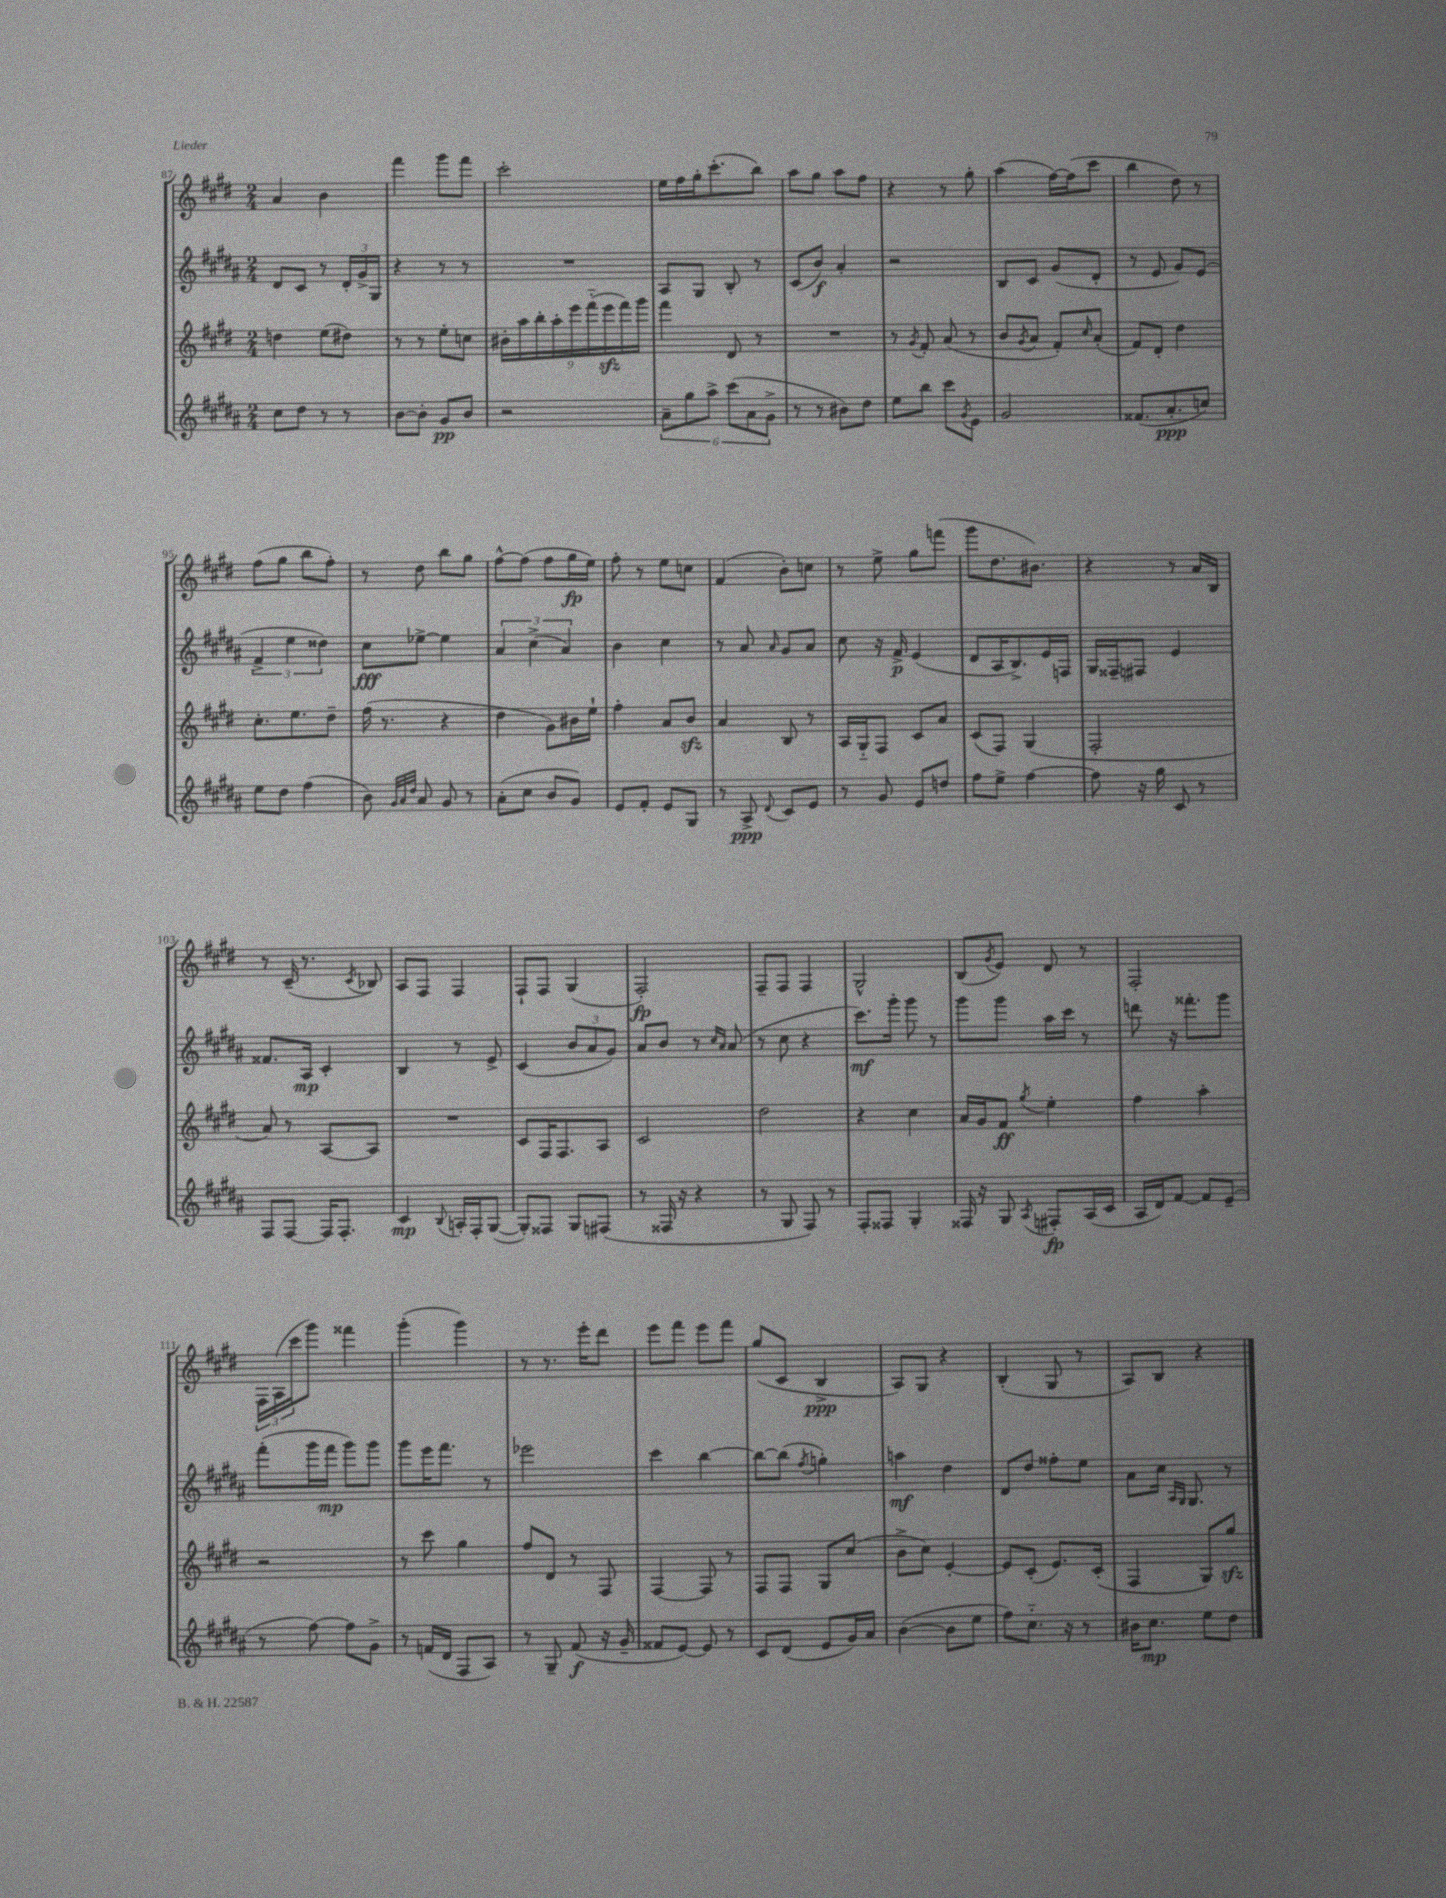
<<
\new StaffGroup <<
\new Staff = "s0" {
    \clef treble \key e \major \numericTimeSignature \time 2/4
    a'4 b'4 |
    fis'''4 gis'''8 fis'''8 |
    cis'''2-. |
    e''16 fis''16 gis''16-. cis'''8.-.( b''8) |
    a''8 gis''8 a''8 fis''8 |
    r4 r8 gis''8-. |
    a''4( fis''16~) fis''16( cis'''8 |
    b''4 dis''8) r8 |
    fis''8( gis''8 b''8 fis''8-.) |
    r8 dis''8 b''8 gis''8 |
    fis''8~-^ fis''8( fis''8 gis''16\fp e''16) |
    fis''8-. r8 e''8 c''8 |
    fis'4( b'8-.) c''8 |
    r8 e''8-> gis''8 f'''8( |
    gis'''8 dis''8. bis'8.) |
    r4 r8 a'16 b16 |
    r8 cis'16--( r8. \acciaccatura { cis'8 } bes8) |
    a8 fis8 fis4 |
    fis8-! fis8 gis4( |
    fis2-.\fp) |
    fis8-- fis8 fis4 |
    gis2-^ |
    b8( \acciaccatura { gis'8 } e'8) dis'8 r8 |
    fis2-. |
    \tuplet 3/2 { fis16 a16( cis'''16 } gis'''8) fisis'''4 |
    gis'''4-.( gis'''4) |
    r8 r8. e'''16-. dis'''8 |
    e'''8 fis'''8 e'''8 fis'''8 |
    gis''8( cis'8 b4->\ppp |
    a8) gis8 r4 |
    b4-.( gis8 r8 |
    a8) b8 r4 \bar "|." |
}
\new Staff = "s1" {
    \clef treble \key b \major \numericTimeSignature \time 2/4
    dis'8 cis'8 r8 \tuplet 3/2 { dis'16-. gis'16-> gis16 } |
    r4 r8 r8 |
    R2 |
    ais8 gis8 b8-. r8 |
    cis'8( b'8\f) ais'4-. |
    r2 |
    b8 cis'8 gis'8( dis'8-. |
    r8 e'8 gis'8) e'8( |
    \tuplet 3/2 { fis'4-> e''4 disis''4) } |
    cis''8\fff ees''8~-> ees''4 |
    \tuplet 3/2 { ais'4 cis''4->( ais'4) } |
    b'4 cis''4 |
    r8 ais'8 \grace { ais'16 } gis'8 ais'8 |
    cis''8 r16 fis'16->\p e'4( |
    dis'8 ais16 b8.->) e'16 f16 |
    gis16 fisis16-- fis8 e'4 |
    fisis'8. ais16\mp cis'4-. |
    b4 r8 e'8-> |
    cis'4( \tuplet 3/2 { b'8 ais'8 gis'8) } |
    ais'8 b'8 r8 \grace { cis''16 ais'16 } ais'8( |
    r8 cis''8 r4 |
    cis'''8.\mf) gis'''16-. gis'''8 r8 |
    gis'''8 gis'''8 ais''16 cis'''16 r8 |
    d'''8 r16 fisis'''8.-. gis'''8 |
    fis'''8-.( gis'''16 fis'''16\mp gis'''8) gis'''8 |
    gis'''8 e'''16 fis'''8. r8 |
    ees'''2 |
    cis'''4 b''4~ |
    b''8~ b''8( \acciaccatura { fis''8 } g''4-.) |
    a''4\mf dis''4 |
    dis'8 dis''8 fisis''8-. e''8 |
    ais'8 cis''16 \grace { ais16 gis16 } gis8. r8 \bar "|." |
}
\new Staff = "s2" {
    \clef treble \key e \major \numericTimeSignature \time 2/4
    d''4 e''8( dis''8) |
    r8 r8 e''8-. c''8 |
    \tuplet 9/8 { bis'16-. a''16 b''16-. a''16-. e'''16 fis'''16-_( e'''16\sfz fis'''16) gis'''16 } |
    fis'''4 dis'8 r8 |
    R2 |
    r8 \acciaccatura { gis'8 } fis'8-. a'8( r8 |
    b'8 \acciaccatura { gis'8 } a'8 fis'8-.) \grace { cis''16 } a'8-.( |
    fis'8) dis'8-. dis''4 |
    cis''8.-. e''8. dis''8-- |
    fis''16( r8. r4 |
    dis''4 gis'8) bis'16 e''16-! |
    fis''4-. a'8 b'8\sfz |
    a'4 b8 r8 |
    a16 gis16-_ fis8 cis'8 a'8 |
    cis'8( fis8) gis4( |
    fis2-. |
    a'8) r8 a8~ a8 |
    R2 |
    cis'8 fis16 fis8. a8 |
    cis'2 |
    dis''2 |
    r4 cis''4 |
    a'16 gis'16 fis'8\ff \acciaccatura { gis''8 } e''4-. |
    fis''4 a''4-. |
    r2 |
    r8 cis'''8 gis''4 |
    fis''8 dis'8 r8 fis8 |
    fis4~ fis8 r8 |
    fis8 fis8 gis8 cis''8( |
    b'8-> cis''8) e'4~-. |
    e'8 cis'8-.( e'8.) cis'16-.( |
    fis4 gis8) gis''8\sfz \bar "|." |
}
\new Staff = "s3" {
    \clef treble \key b \major \numericTimeSignature \time 2/4
    cis''8 dis''8 r8 r8 |
    b'8~ b'8-. gis'8\pp b'8 |
    r2 |
    \tuplet 6/4 { ais'8-- gis''8 ais''8-> cis'''8( ais'8 gis'8-> } |
    r8 r8 bis'8) dis''8 |
    e''8 b''8 cis'''8 \acciaccatura { gis'8 } e'8 |
    gis'2 |
    fisis'8.( ais'8.-.\ppp c''8) |
    e''8 dis''8 fis''4( |
    b'8) \grace { gis'32 ais'32 dis''32 } ais'8 gis'8 r8 |
    ais'8-.( cis''8 b'8 gis'8) |
    e'8 fis'8-. e'8 gis8 |
    r8 ais8->\ppp \appoggiatura { dis'8 } cis'8 e'8 |
    r8 gis'8 e'8 d''8 |
    fis''8 e''8-> fis''4~ |
    fis''8 r16 gis''16 cis'8 r8 |
    fis8 fis8~ fis16 fis8.-. |
    cis'4\mp \appoggiatura { b8 } a16-. fis16-. gis8~( |
    gis8-.) fisis8 gis8 fis8( |
    r8 fisis16 r16 r4 |
    r8 gis8 fis8) r8 |
    fis8-. fisis8 gis4-. |
    fisis16 r16 gis8 \acciaccatura { ais8 } fis8-.\fp ais16( cis'16 |
    ais16 dis'16) fis'8~ fis'8 e'8--( |
    r8 fis''8~) fis''8 gis'8-> |
    r8 f'16( dis'16 fis8 ais8) |
    r8 gis8-- fis'8\f( r16 gis'16-- |
    fisis'8 e'8~) e'8 r8 |
    cis'8 dis'8( e'8 gis'16) ais'16 |
    b'4~( b'8 e''8 |
    fis''8) cis''8.-_ r16 r8 |
    bis'16 cis''8.\mp e''8 dis''8 \bar "|." |
}
>>
>>
\layout { \context { \Score currentBarNumber = #87 } }
